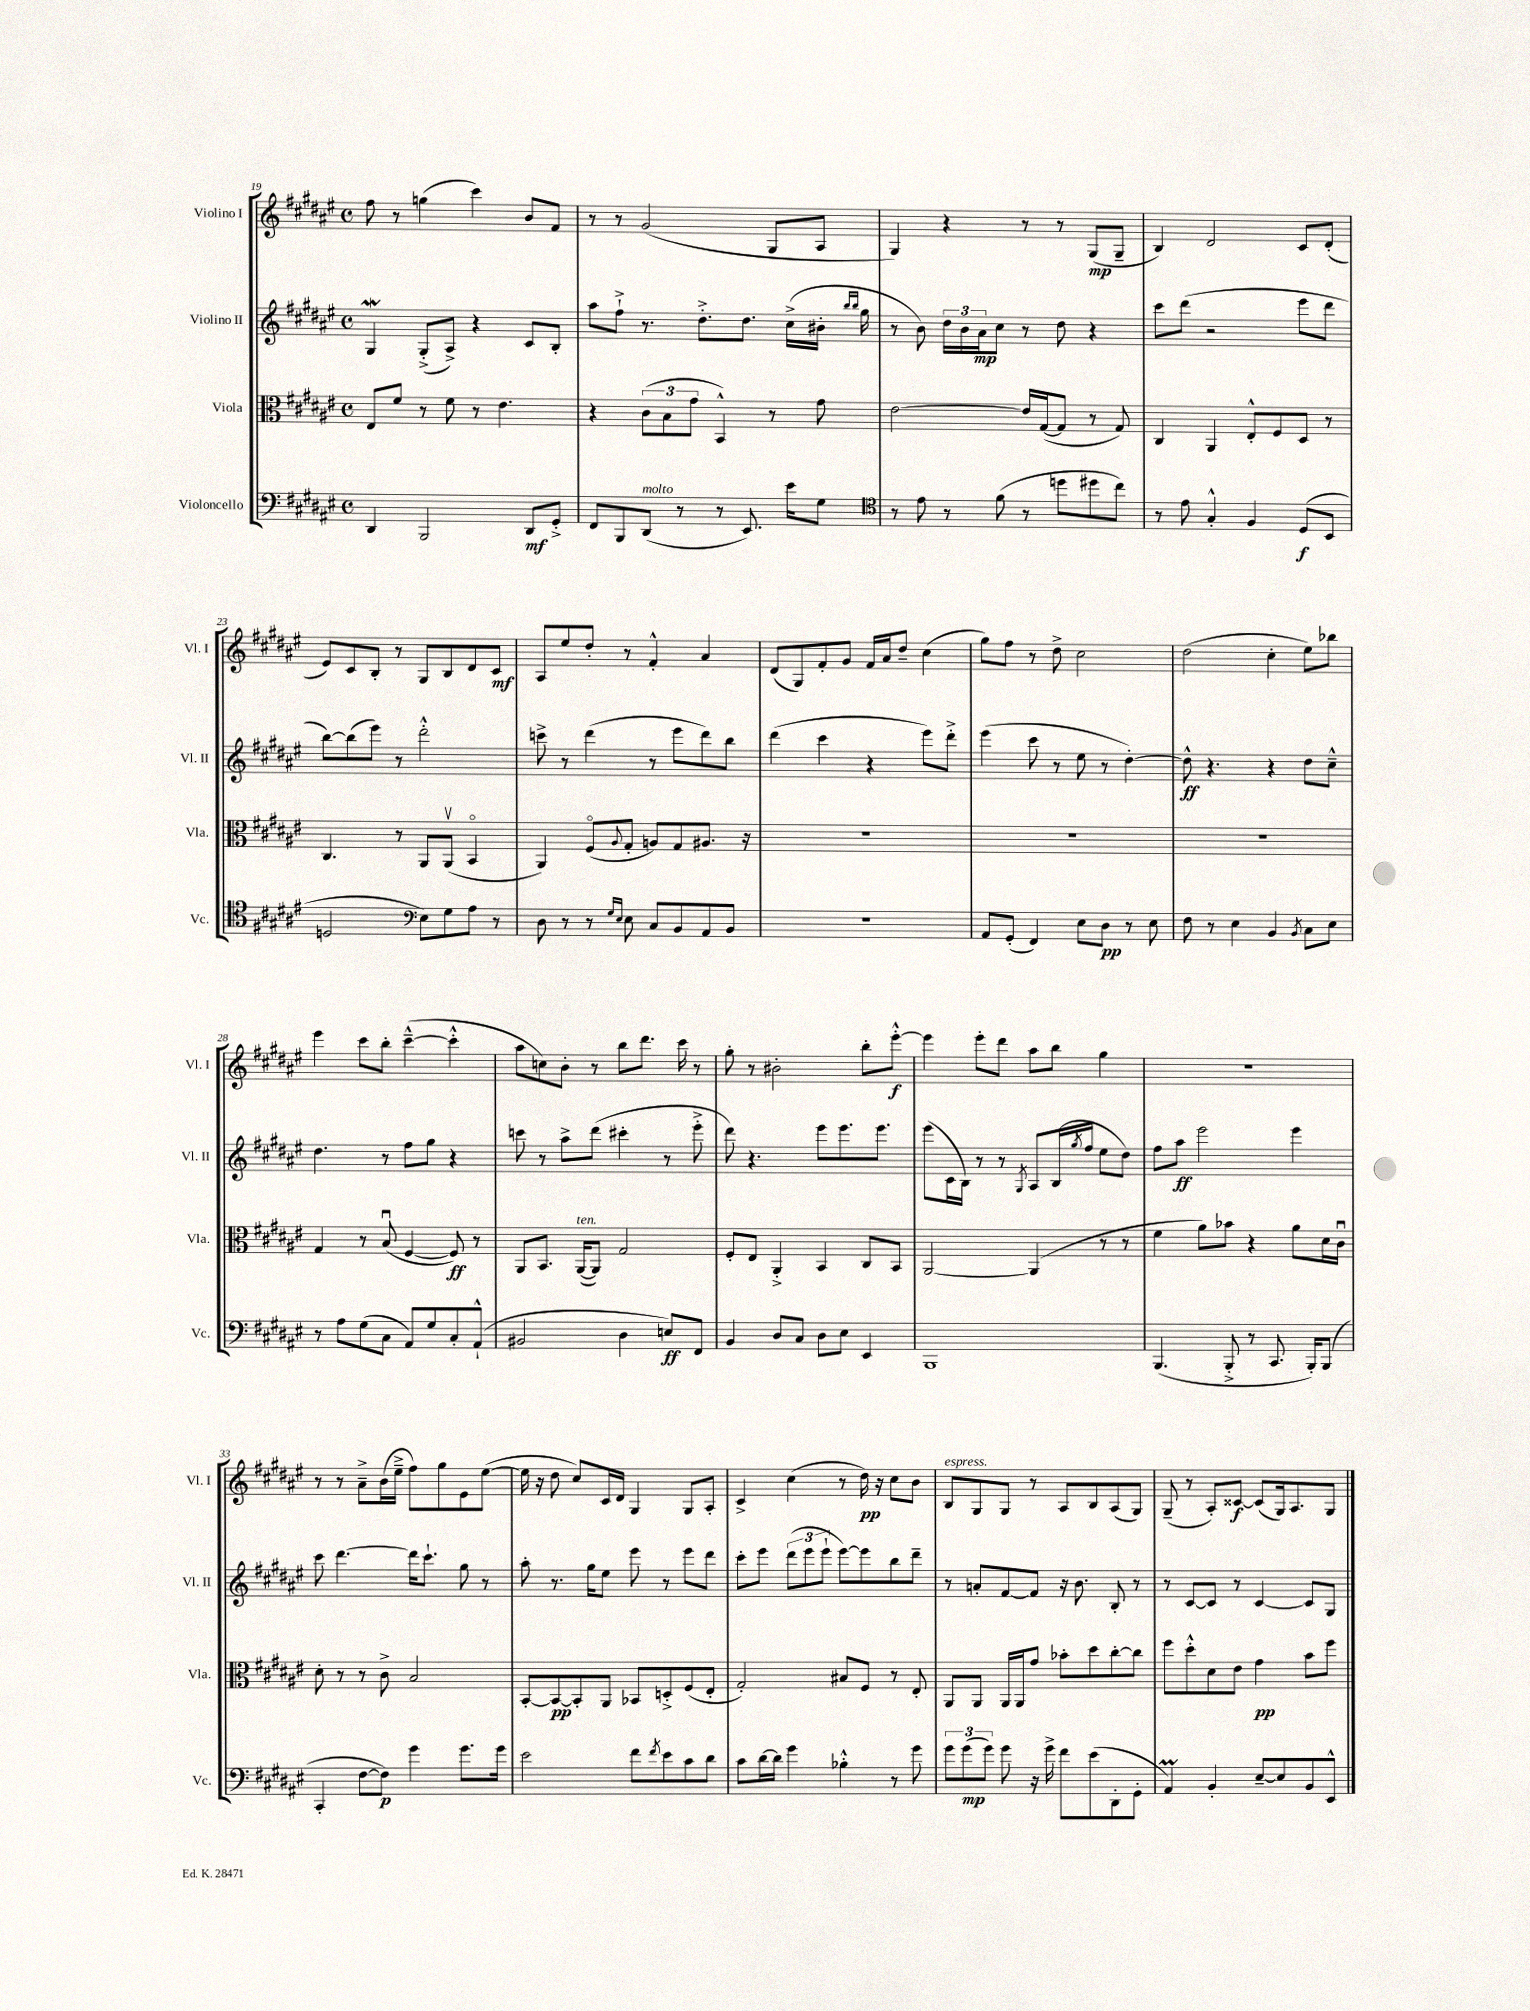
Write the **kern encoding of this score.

**kern	**dynam	**kern	**dynam	**kern	**dynam	**kern	**dynam
*part4	*part4	*part3	*part3	*part2	*part2	*part1	*part1
*staff4	*staff4	*staff3	*staff3	*staff2	*staff2	*staff1	*staff1
*I"Violoncello	*	*I"Viola	*	*I"Violino II	*	*I"Violino I	*
*I'Vc.	*	*I'Vla.	*	*I'Vl. II	*	*I'Vl. I	*
*clefF4	*	*clefC3	*	*clefG2	*	*clefG2	*
*k[f#c#g#d#a#e#]	*	*k[f#c#g#d#a#e#]	*	*k[f#c#g#d#a#e#]	*	*k[f#c#g#d#a#e#]	*
*M4/4	*	*M4/4	*	*M4/4	*	*M4/4	*
*met(c)	*	*met(c)	*	*met(c)	*	*met(c)	*
=19	=19	=19	=19	=19	=19	=19	=19
4DD#/	.	8E#/L	.	4G#W/	.	8ff#\	.
.	.	8f#/J	.	.	.	8r	.
2BBB/	.	8r	.	(8G#'^/L	.	(4ggn\	.
.	.	8f#\	.	8A#^/J)	.	.	.
.	.	8r	.	4r	.	4ccc#\)	.
.	.	4.e#\	.	.	.	.	.
8DD#/L	mf	.	.	8c#/L	.	8b/L	.
8GG#'^/J	.	.	.	8B'/J	.	8f#/J	.
=20	=20	=20	=20	=20	=20	=20	=20
8FF#/L	.	4r	.	8aa#\L	.	8r	.
8BBB/	.	.	.	8ff#`^\J	.	8r	.
!LO:TX:a:i:t=molto	!	!	!	!	!	!	!
(8DD#/J	.	(12c#\L	.	8.r	.	(2g#/	.
.	.	12B\	.	.	.	.	.
8r	.	.	.	.	.	.	.
.	.	12g#\J	.	.	.	.	.
.	.	.	.	8.dd#'^\L	.	.	.
8r	.	4BB^^/)	.	.	.	.	.
8.EE#/)	.	.	.	8.dd#\J	.	.	.
.	.	8r	.	.	.	8G#/L	.
16e#\KL	.	.	.	(16cc#^\LL	.	.	.
8G#\J	.	8g#\	.	16b#X'\JJ	.	8A#/J	.
.	.	.	.	16qqbb/LL	.	.	.
.	.	.	.	16qqbb/JJ	.	.	.
.	.	.	.	16gg#\	.	.	.
=21	=21	=21	=21	=21	=21	=21	=21
*clefC4	*	*	*	*	*	*	*
8r	.	[2e#\	.	8r	.	4G#/)	.
8e#\	.	.	.	8b\)	.	.	.
8r	.	.	.	24dd#\LL	.	4r	.
.	.	.	.	24b\	.	.	.
.	.	.	.	24a#\J	mp	.	.
(8f#\	.	.	.	8cc#\J	.	.	.
8r	.	16e#/LL]	.	8r	.	8r	.
.	.	([16G#/J	.	.	.	.	.
8ddn\L	.	8G#/J]	.	8dd#\	.	8r	.
8dd#X\	.	8r	.	4r	.	(8G#/L	mp
8cc#\J)	.	8G#/)	.	.	.	8G#~/J	.
=22	=22	=22	=22	=22	=22	=22	=22
8r	.	4C#/	.	8ccc#\L	.	4B/)	.
8e#\	.	.	.	(8ddd#\J	.	.	.
4G#'^^/	.	4AA#/	.	2r	.	2d#/	.
4F#/	.	8E#'^^/L	.	.	.	.	.
.	.	8F#/	.	.	.	.	.
(8D#/L	f	8D#/J	.	8eee#\L	.	8c#/L	.
8BB/J	.	8r	.	8ddd#\J	.	(8d#'/J	.
!!LO:LB:g=z
=23	=23	=23	=23	=23	=23	=23	=23
2Dn/	.	4.C#/	.	[8bb\L)	.	8e#/L)	.
.	.	.	.	(8bb\]	.	8c#/	.
.	.	.	.	8eee#\J)	.	8B'/J	.
.	.	8r	.	8r	.	8r	.
*clefF4	*	*	*	*	*	*	*
8E#\L)	.	8AA#/L	.	2ddd#'^^\	.	8G#/L	.
8G#\	.	(8AA#v/J	.	.	.	8B/	.
8A#\J	.	4BB/	.	.	.	8d#/	.
8r	.	.	.	.	.	8c#/J	mf
=24	=24	=24	=24	=24	=24	=24	=24
8D#\	.	4AA#/)	.	8cccn^\	.	8A#/L	.
8r	.	.	.	8r	.	8ee#/	.
8r	.	(8F#/L	.	(4ddd#\	.	8dd#'/J	.
16qqG#/LL	.	.	.	.	.	.	.
16qqE#/JJ	.	8qqA#/	.	.	.	.	.
8E#\	.	8G#'/J	.	.	.	8r	.
8C#/L	.	8An/L)	.	8r	.	4f#'^^/	.
8BB/	.	8G#/	.	8eee#\L	.	.	.
8AA#/	.	8.A#X/J	.	8ddd#\)	.	4a#/	.
8BB/J	.	.	.	8bb\J	.	.	.
.	.	16r	.	.	.	.	.
=25	=25	=25	=25	=25	=25	=25	=25
1r	.	1r	.	(4ddd#\	.	(8d#/L	.
.	.	.	.	.	.	8G#/)	.
.	.	.	.	4ccc#\	.	8f#'/	.
.	.	.	.	.	.	8g#/J	.
.	.	.	.	4r	.	16f#/LL	.
.	.	.	.	.	.	16a#/J	.
.	.	.	.	.	.	8dd#~/J	.
.	.	.	.	8eee#\L)	.	(4cc#\	.
.	.	.	.	8ddd#'^\J	.	.	.
=26	=26	=26	=26	=26	=26	=26	=26
8AA#/L	.	1r	.	(4eee#\	.	8gg#\L)	.
(8GG#'/J	.	.	.	.	.	8ff#\J	.
4FF#/)	.	.	.	8ccc#\	.	8r	.
.	.	.	.	8r	.	8dd#^\	.
8E#\L	.	.	.	8ee#\	.	2cc#\	.
8D#\J	pp	.	.	8r	.	.	.
8r	.	.	.	[4dd#'\)	.	.	.
8E#\	.	.	.	.	.	.	.
=27	=27	=27	=27	=27	=27	=27	=27
8F#\	.	1r	.	8dd#^^\]	ff	(2dd#\	.
8r	.	.	.	4.r	.	.	.
4E#\	.	.	.	.	.	.	.
4BB/	.	.	.	4r	.	4cc#'\	.
8qBB/	.	.	.	.	.	.	.
8C#\L	.	.	.	8dd#\L	.	8ee#\L)	.
8E#\J	.	.	.	8cc#~^^\J	.	8bb-X\J	.
!!LO:LB:g=z
=28	=28	=28	=28	=28	=28	=28	=28
8r	.	4G#/	.	4.dd#\	.	4eee#\	.
8A#\L	.	.	.	.	.	.	.
(8G#\	.	8r	.	.	.	8ccc#\L	.
8C#\J	.	(8Bu/	.	8r	.	8bb'\J	.
8AA#/L)	.	[4F#/	.	8ff#\L	.	([4ccc#~^^\	.
8G#/	.	.	.	8gg#\J	.	.	.
8C#'/	.	8F#/])	ff	4r	.	4ccc#'^^\]	.
(8AA#`^^/J	.	8r	.	.	.	.	.
=29	=29	=29	=29	=29	=29	=29	=29
2BB#X/	.	8AA#/L	.	8cccn\	.	8aa#\L	.
.	.	8.BB/J	.	8r	.	8ccn\)	.
.	.	.	.	8aa#^\L	.	8b'\J	.
!	!	!LO:TX:a:i:t=ten.	!	!	!	!	!
.	.	([16AA#/KL	.	.	.	.	.
.	.	8AA#/J])	.	(8ddd#\J	.	8r	.
4D#\	.	2G#/	.	4ccc#X'\	.	8bb\L	.
.	.	.	.	.	.	8.ddd#\J	.
8En/L)	ff	.	.	8r	.	.	.
.	.	.	.	.	.	16ccc#\	.
8FF#/J	.	.	.	8eee#'^\	.	8r	.
=30	=30	=30	=30	=30	=30	=30	=30
4BB/	.	8F#'/L	.	8ddd#\)	.	8gg#'\	.
.	.	8E#/J	.	4.r	.	8r	.
8D#/L	.	4AA#'^/	.	.	.	2b#X'\	.
8C#/J	.	.	.	.	.	.	.
8D#\L	.	4BB/	.	8eee#\L	.	.	.
8E#\J	.	.	.	8.eee#\	.	.	.
4EE#/	.	8C#/L	.	.	.	8bb'\L	.
.	.	.	.	8.eee#\J	.	.	.
.	.	8BB/J	.	.	.	[8eee#'^^\J	f
=31	=31	=31	=31	=31	=31	=31	=31
1BBB	.	[2AA#/	.	(8eee#\L	.	4eee#\]	.
.	.	.	.	16c#\L	.	.	.
.	.	.	.	16B\JJ)	.	.	.
.	.	.	.	8r	.	8eee#'\L	.
.	.	.	.	8r	.	8ddd#\J	.
.	.	.	.	8qG#/	.	.	.
.	.	(4AA#/]	.	8A#/L	.	8aa#\L	.
.	.	.	.	(16B/L	.	8bb\J	.
.	.	.	.	8qgg#/	.	.	.
.	.	.	.	16ff#/JJ	.	.	.
.	.	8r	.	8ee#\L	.	4gg#\	.
.	.	8r	.	8dd#\J)	.	.	.
=32	=32	=32	=32	=32	=32	=32	=32
(4.BBB/	.	4f#\	.	8ff#\L	.	1r	.
.	.	.	.	8aa#\J	ff	.	.
.	.	8a#\L)	.	2eee#\	.	.	.
8BBB'^/	.	8b-X\J	.	.	.	.	.
8r	.	4r	.	.	.	.	.
8.CC#/	.	.	.	.	.	.	.
.	.	8a#\L	.	4eee#\	.	.	.
16BBB'/KL)	.	.	.	.	.	.	.
(8BBB/J	.	16d#\L	.	.	.	.	.
.	.	16c#u\JJ	.	.	.	.	.
!!LO:LB:g=z
=33	=33	=33	=33	=33	=33	=33	=33
4CC#'/	.	8d#'\	.	8ccc#\	.	8r	.
.	.	8r	.	[4.ddd#\	.	8r	.
[8F#\L	.	8r	.	.	.	8a#~^\L	.
8F#\J])	p	8c#^\	.	.	.	(16b\L	.
.	.	.	.	.	.	16ee#~^\JJ	.
4g#\	.	2B/	.	16ddd#\KL]	.	8ff#\L)	.
.	.	.	.	8.ccc#`\J	.	.	.
.	.	.	.	.	.	8gg#\	.
8.g#\L	.	.	.	8gg#\	.	8e#\	.
.	.	.	.	8r	.	([8ee#\J	.
16g#\Jk	.	.	.	.	.	.	.
=34	=34	=34	=34	=34	=34	=34	=34
2e#\	.	[8BB'/L	.	8aa#'\	.	16ee#\]	.
.	.	.	.	.	.	16r	.
.	.	8BB/_	pp	8.r	.	8dd#\	.
.	.	8BB'/]	.	.	.	8cc#/L)	.
.	.	.	.	16gg#\KL	.	.	.
.	.	8AA#/J	.	8ee#\J	.	16c#/L	.
.	.	.	.	.	.	16d#/JJ	.
8f#\L	.	8BB-X/L	.	8eee#\	.	4G#/	.
8qf#/	.	.	.	.	.	.	.
8e#\	.	8Dn'^/	.	8r	.	.	.
8c#\	.	(8F#/	.	8eee#\L	.	8G#/L	.
8d#\J	.	8E#'/J	.	8ddd#\J	.	8A#'/J	.
=35	=35	=35	=35	=35	=35	=35	=35
8c#\L	.	2G#'/)	.	8ccc#'\L	.	4c#^/	.
[16d#\L	.	.	.	8eee#\J	.	.	.
16d#\JJ]	.	.	.	.	.	.	.
4g#\	.	.	.	(12ddd#\L	.	(4cc#\	.
.	.	.	.	12eee#\	.	.	.
.	.	.	.	12eee#`\J	.	.	.
4B-X'^^\	.	8B#X/L	.	[8eee#\L)	.	8r	.
.	.	8F#/J	.	8eee#\]	.	16dd#\)	pp
.	.	.	.	.	.	16r	.
8r	.	8r	.	8bb\	.	8cc#\L	.
8g#\	.	8E#'/	.	8ddd#~\J	.	8b\J	.
=36	=36	=36	=36	=36	=36	=36	=36
!	!	!	!	!	!	!LO:TX:a:i:t=espress.	!
12g#\L	.	8AA#/L	.	8r	.	8B/L	.
(12g#\	mp	.	.	.	.	.	.
.	.	8AA#/J	.	8an'/L	.	8G#/	.
12g#\J)	.	.	.	.	.	.	.
8g#\	.	16AA#/LL	.	[8f#/	.	8G#/J	.
.	.	16AA#/J	.	.	.	.	.
16r	.	8g#/J	.	8f#/J]	.	8r	.
16g#^\	.	.	.	.	.	.	.
8f#\L	.	8b-X'\L	.	16r	.	8A#/L	.
.	.	.	.	8.b\	.	.	.
(8e#\	.	8dd#\	.	.	.	8B/	.
8DD#'\	.	[8cc#'\	.	8B'/	.	(8A#/	.
8GG#'\J	.	8cc#\J]	.	8r	.	8G#/J)	.
=37	=37	=37	=37	=37	=37	=37	=37
4AA#m/)	.	8ff#\L	.	8r	.	(8G#~/	.
.	.	8dd#'^^\	.	[8c#/L	.	8r	.
4BB'/	.	8d#\	.	8c#/J]	.	8A#'/L)	.
.	.	8e#\J	.	8r	.	[8c##X/J	f
[8E#~/L	.	4g#\	pp	[4c#/	.	(8c##/L]	.
8E#/]	.	.	.	.	.	16G#/k)	.
.	.	.	.	.	.	8.A#/	.
8BB/	.	8b\L	.	8c#/L]	.	.	.
8EE#^^/J	.	8ff#\J	.	8G#/J	.	8G#/J	.
==	==	==	==	==	==	==	==
*-	*-	*-	*-	*-	*-	*-	*-
